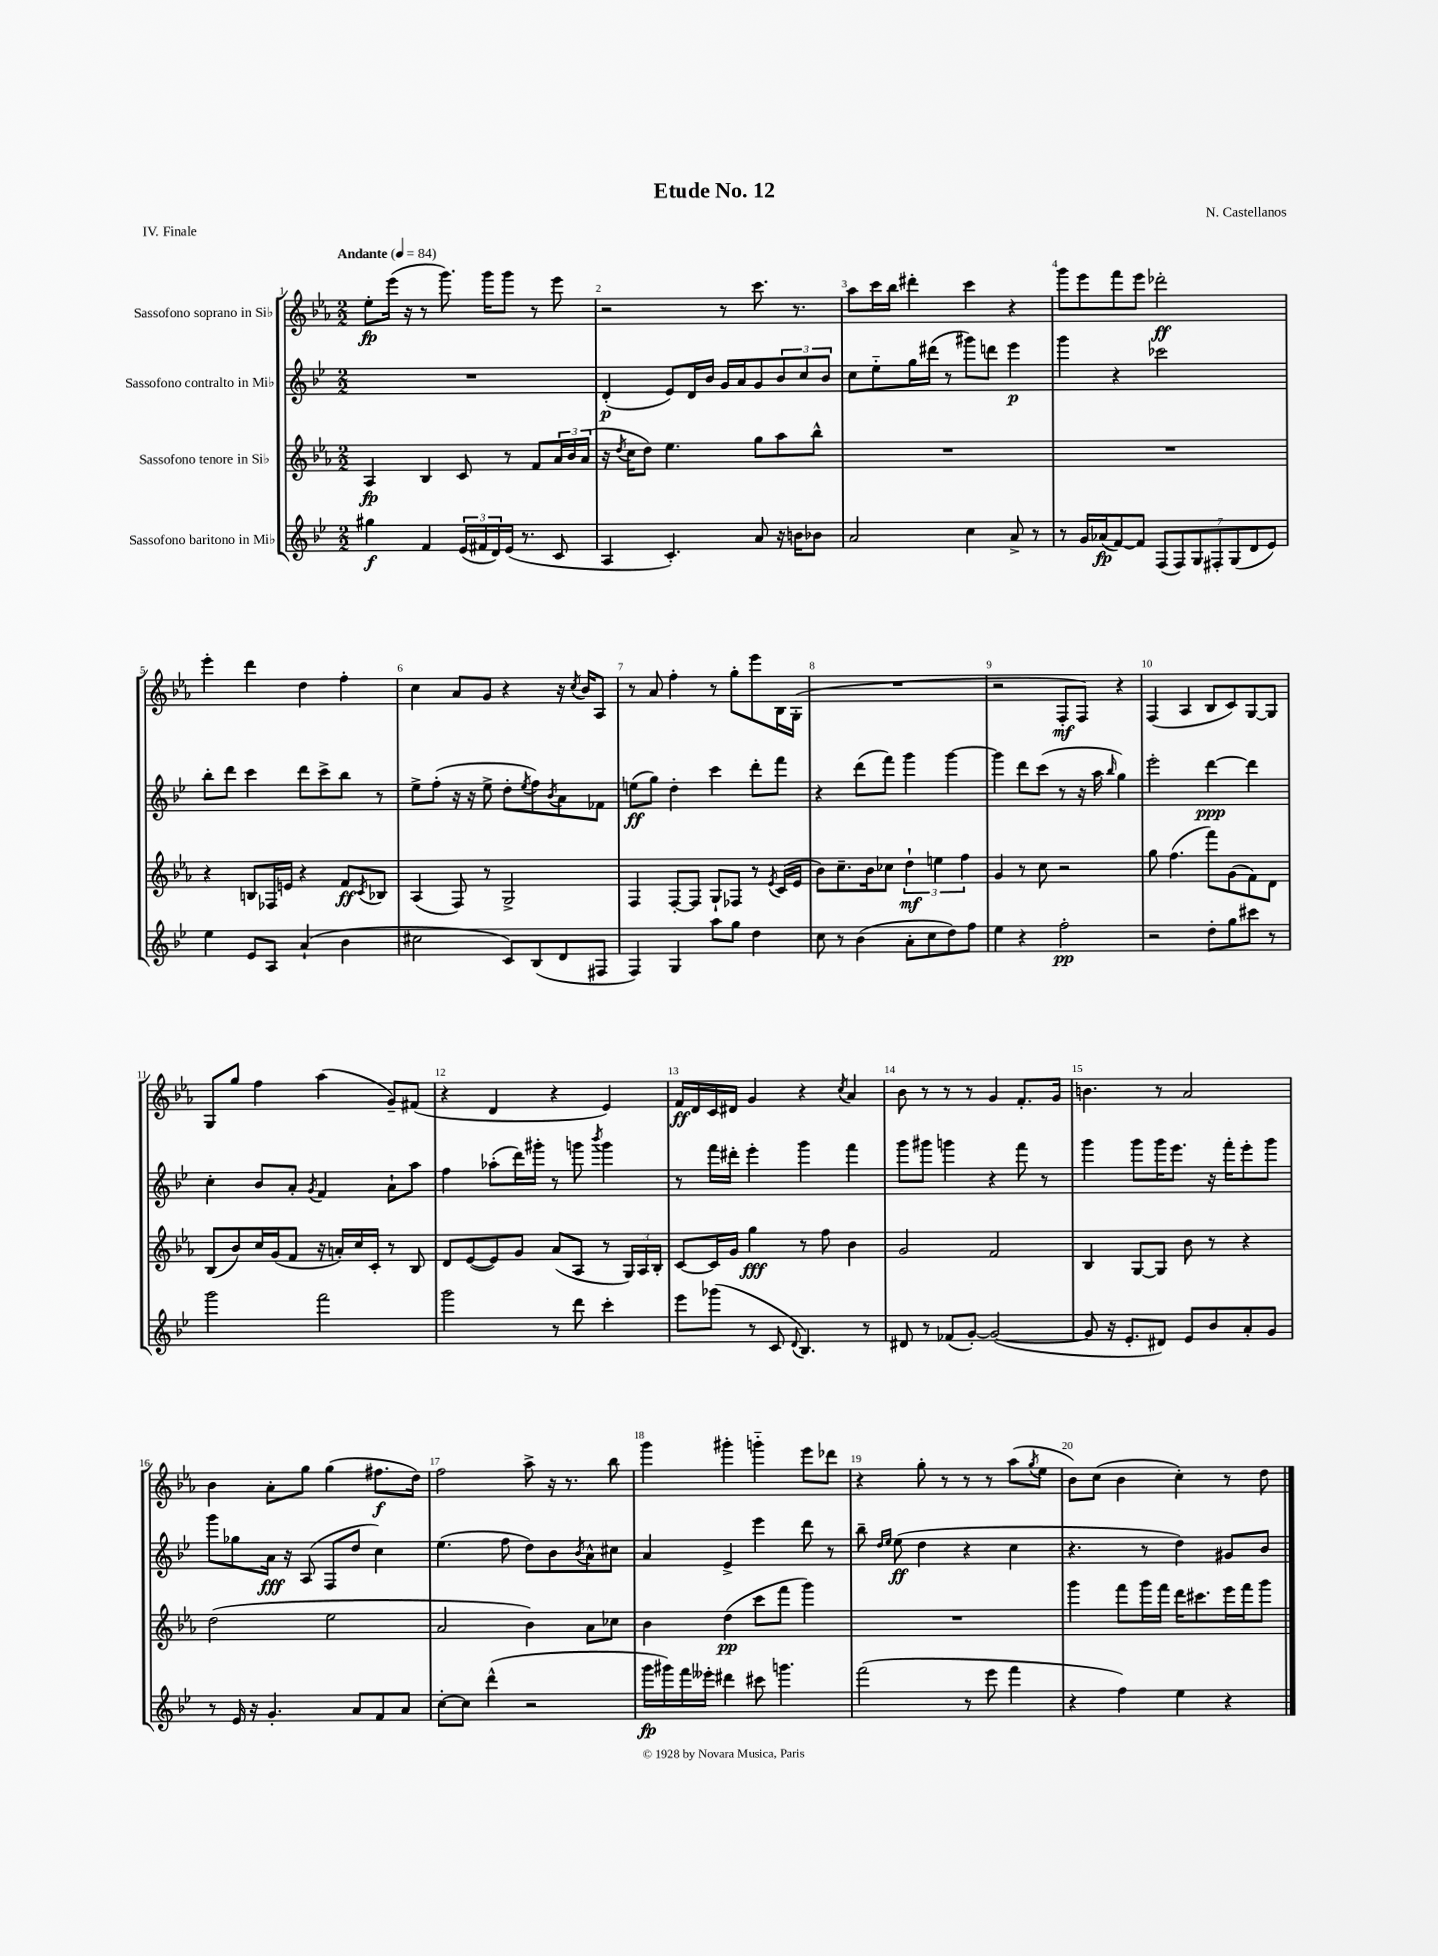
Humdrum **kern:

**kern	**kern	**kern	**kern
*staff4	*staff3	*staff2	*staff1
*clefG2	*clefG2	*clefG2	*clefG2
*k[b-e-]	*k[b-e-a-]	*k[b-e-]	*k[b-e-a-]
*M2/2	*M2/2	*M2/2	*M2/2
*MM84	*MM84	*MM84	*MM84
4gg#	4A-	1r	8ee-'
.	.	.	(16eee-
.	.	.	16r
4f	4B-	.	8r
.	.	.	8.ggg)
(24e-	8c	.	.
24f#	.	.	.
.	.	.	16ggg
24d)	.	.	.
(16e-	8r	.	8ggg
8.r	.	.	.
.	8f	.	8r
8c	24a-	.	8eee-
.	24b-	.	.
.	(24a-	.	.
=	=	=	=
4A	16r	(4d'	2r
.	8qdd	.	.
.	16cc	.	.
.	8dd)	.	.
4.c')	4.ee-	8e-)	.
.	.	16d	.
.	.	16b-	.
.	.	16g	8r
.	.	16a	.
8a	8gg	8g	8.ccc
16r	8aa-	12b-	.
16b	.	.	8.r
.	.	12cc	.
8b-	8bb-^^	.	.
.	.	12b-	.
=	=	=	=
2a	1r	8cc	8aa-
.	.	8ee-'~	16ccc
.	.	.	16bb-
.	.	16gg	4ddd#'
.	.	(16ddd#	.
.	.	8r	.
4cc	.	8ggg#)	4ccc
.	.	8ddd	.
8a^	.	4eee-	4r
8r	.	.	.
=	=	=	=
8r	1r	4ggg	8ggg
16g	.	.	8eee-
(16a-	.	.	.
[8f)	.	4r	8fff
8f]	.	.	8eee-
(14F	.	2ccc-	2ddd-'
14F)	.	.	.
14G	.	.	.
14F#'	.	.	.
(14G	.	.	.
14d	.	.	.
14e-)	.	.	.
=	=	=	=
4ee-	4r	8bb-'	4eee-'
.	.	8ddd	.
8e-	8B	4ccc	4ddd
8A	16F-	.	.
.	16e	.	.
(4a`	4r	8ddd	4dd
.	.	8ccc^	.
4b-	8f	8bb-	4ff'
.	8qc	.	.
.	8B-	8r	.
=	=	=	=
2cc#	(4A-	8ee-^	4cc
.	.	(8ff'	.
.	8F)	16r	8a-
.	.	16r	.
.	8r	8ee-^	8g
8c)	2G^	8dd'	4r
.	.	8qee-	.
(8B-	.	8ff)	.
.	.	8qb-	.
8d	.	8a	16r
.	.	.	8qcc
.	.	.	16b-
8F#	.	8f-	8A-
=	=	=	=
4F)	4F	(8ee	8r
.	.	8gg)	8a-
4G	[8F'	4dd'	4ff'
.	8F]	.	.
8aa	8G`	4ccc	8r
8gg	8F-	.	8gg'
4dd	8r	8ddd'	8eee-
.	8qe-	.	.
.	(16c	8fff	16B-
.	16e-	.	(16G'
=	=	=	=
8cc	8b-)	4r	1r
8r	8.cc~	.	.
(4b-	.	(8ddd	.
.	16b-	.	.
.	8cc-	8fff)	.
8a'	6dd`	4ggg	.
8cc	.	.	.
.	6ee	.	.
8dd)	.	[4ggg	.
.	6ff	.	.
8ff	.	.	.
=	=	=	=
4ee-	4g	4ggg]	2r
4r	8r	8ddd	.
.	8cc	(8ccc	.
2ff'	2r	8r	8F'
.	.	16r	8F)
.	.	16aa	.
.	.	16qqbb-	.
.	.	4gg)	4r
=	=	=	=
2r	8gg	2eee-'	(4F
.	(4.ff	.	.
.	.	.	4A-
8dd'	8fff)	[4ddd	8B-
8gg	(8g	.	8c)
8ccc#	8f)	4ddd]	[8G
8r	8d	.	8G]
=	=	=	=
2ggg	(8B-	4cc'	8G
.	8b-)	.	8gg
.	16cc	8b-	4ff
.	(16g	.	.
.	8f	8a'	.
.	.	8qg	.
2fff	16r	4f	(4aa-
.	16a')	.	.
.	16cc	.	.
.	16c'	.	.
.	8r	8a`	8g~)
.	8B-	8aa	(8f#
=	=	=	=
2ggg	8d	4ff	4r
.	([8e-	.	.
.	8e-])	(8aa-'	4d
.	8g	16ddd)	.
.	.	16ggg#'	.
8r	(8a-	8r	4r
8ddd	8A-	8ggg	.
.	.	8qbbb-	.
4ccc'	8r	4ggg	4e-)
.	24G)	.	.
.	24A-	.	.
.	24B-'	.	.
=	=	=	=
8eee-	[8c	8r	16f
.	.	.	16d
(8ggg-	16c]	16fff	16c
.	16g	16ddd#'	16d#
8r	4gg	4eee-'	4g
8c	.	.	.
8qqd	.	.	.
4.B-)	8r	4ggg	4r
.	8ff	.	.
.	.	.	8qcc
.	4b-	4fff	4a-
8r	.	.	.
=	=	=	=
8d#	2g	8ggg	8b-
8r	.	8ggg#	8r
(8f-	.	4ggg	8r
[8g')	.	.	8r
(2g_	2f	4r	4g
.	.	8fff	8.f'
.	.	8r	.
.	.	.	16g
=	=	=	=
8g]	4B-	4ggg	4.b
16r	.	.	.
8.e-'	.	.	.
.	[8G	8ggg	.
8d#)	8G]	16ggg	8r
.	.	8.eee-	.
8e-	8b-	.	2a-
8b-	8r	16r	.
.	.	16fff'	.
8a'	4r	8eee-'	.
8g	.	8ggg	.
=	=	=	=
8r	(2dd	8ggg	4b-
16e-	.	8gg-	.
16r	.	.	.
4.g'	.	16a	8a-'
.	.	16r	.
.	.	(8A	8gg
.	2ee-	8F	(4gg
8a	.	8dd	.
8f	.	4cc)	8.ff#
8a	.	.	.
.	.	.	16dd)
=	=	=	=
[8cc'	2a-	(4.ee-	2ff
8cc]	.	.	.
(4ddd^^	.	.	.
.	.	8ff	.
2r	4b-)	8dd)	8aa-^
.	.	8b-	16r
.	.	.	8.r
.	.	8qb-	.
.	8a-	8a^^	.
.	8cc-	8cc#	8bb-
=	=	=	=
16ggg	4b-	4a	4ggg
16ggg#)	.	.	.
16fff	.	.	.
16eee--'	.	.	.
4ddd#	(4dd	4e-^	4ggg#'
8ccc#	8ccc	4eee-	4ggg'~
4.ggg	8fff	.	.
.	4ggg)	8ddd	8eee-
.	.	8r	8ddd-
=	=	=	=
(2fff	1r	8bb-~	4r
.	.	16qqdd	.
.	.	16qqee-	.
.	.	(8ee-	.
.	.	4dd	8gg'
.	.	.	8r
8r	.	4r	8r
8eee-	.	.	8r
4fff	.	4cc	(8aa-
.	.	.	8qgg
.	.	.	8ee-
=	=	=	=
4r	4ggg	4.r	8b-)
.	.	.	(8cc
4ff)	8fff	.	4b-
.	16ggg	8r	.
.	16fff	.	.
4ee-	16ddd	4dd)	4cc')
.	8.ccc#	.	.
4r	16eee-	8g#	8r
.	16fff	.	.
.	8ggg	8b-	8dd
==	==	==	==
*-	*-	*-	*-
